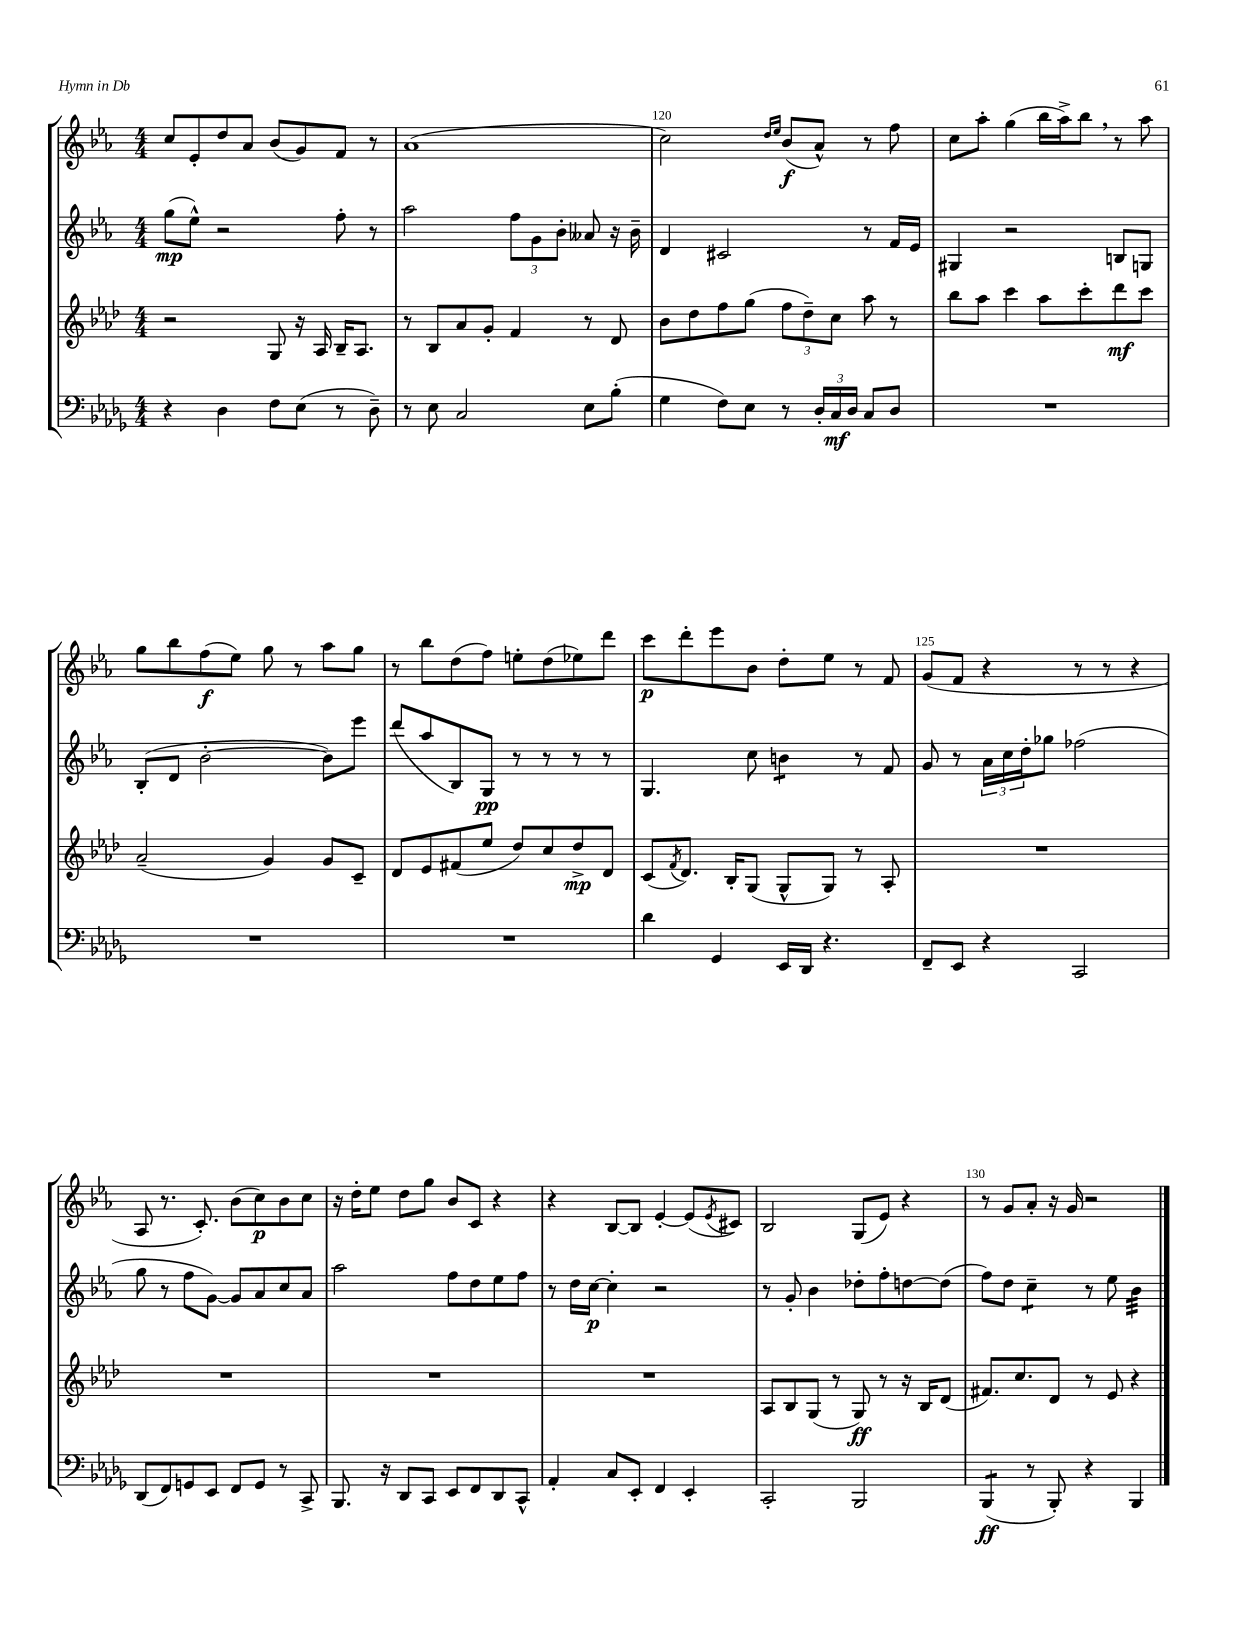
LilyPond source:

<<
\new StaffGroup <<
\new Staff = "s0" {
    \clef treble \key ees \major \numericTimeSignature \time 4/4
    c''8 ees'8-. d''8 aes'8 bes'8( g'8) f'8 r8 |
    aes'1( |
    c''2) \grace { d''16 ees''16 } bes'8\f( aes'8-^) r8 f''8 |
    c''8 aes''8-. g''4( bes''16 aes''16->) bes''8 \breathe r8 aes''8 |
    g''8 bes''8 f''8\f( ees''8) g''8 r8 aes''8 g''8 |
    r8 bes''8 d''8( f''8) e''8-. d''8( ees''8) d'''8 |
    c'''8\p d'''8-. ees'''8 bes'8 d''8-. ees''8 r8 f'8 |
    g'8( f'8 r4 r8 r8 r4 |
    aes8 r8. c'8.-.) bes'8( c''8\p) bes'8 c''8 |
    r16 d''16-. ees''8 d''8 g''8 bes'8 c'8 r4 |
    r4 bes8~ bes8 ees'4~-. ees'8( \acciaccatura { ees'8 } cis'8) |
    bes2 g8( ees'8) r4 |
    r8 g'8 aes'8-. r16 g'16 r2 \bar "|." |
}
\new Staff = "s1" {
    \clef treble \key ees \major \numericTimeSignature \time 4/4
    g''8\mp( ees''8-^) r2 f''8-. r8 |
    aes''2 \tuplet 3/2 { f''8 g'8 bes'8-. } aeses'8 r16 bes'16-- |
    d'4 cis'2 r8 f'16 ees'16 |
    gis4 r2 b8 g8 |
    bes8-.( d'8 bes'2~-. bes'8) ees'''8 |
    d'''8( aes''8 bes8) g8\pp r8 r8 r8 r8 |
    g4. c''8 b'4:8 r8 f'8 |
    g'8 r8 \tuplet 3/2 { aes'16 c''16 d''16-. } ges''8 fes''2( |
    g''8 r8 f''8 g'8~) g'8 aes'8 c''8 aes'8 |
    aes''2 f''8 d''8 ees''8 f''8 |
    r8 d''16 c''16~\p c''4-. r2 |
    r8 g'8-. bes'4 des''8-. f''8-. d''8~ d''8( |
    f''8) d''8 c''4:8-- r8 ees''8 bes'4:32 \bar "|." |
}
\new Staff = "s2" {
    \clef treble \key aes \major \numericTimeSignature \time 4/4
    r2 g8 r16 aes16 bes16-- aes8. |
    r8 bes8 aes'8 g'8-. f'4 r8 des'8 |
    bes'8 des''8 f''8 g''8( \tuplet 3/2 { f''8 des''8--) c''8 } aes''8 r8 |
    bes''8 aes''8 c'''4 aes''8 c'''8-. des'''8\mf c'''8 |
    aes'2--( g'4) g'8 c'8-- |
    des'8 ees'8 fis'8( ees''8 des''8) c''8 des''8->\mp des'8 |
    c'8( \acciaccatura { f'8 } des'8.) bes16-. g8( g8-^ g8) r8 aes8-. |
    R1 |
    R1 |
    R1 |
    R1 |
    aes8 bes8 g8( r8 g8\ff) r8 r16 bes16 des'8( |
    fis'8.) c''8. des'8 r8 ees'8 r4 \bar "|." |
}
\new Staff = "s3" {
    \clef bass \key des \major \numericTimeSignature \time 4/4
    r4 des4 f8 ees8( r8 des8--) |
    r8 ees8 c2 ees8 bes8-.( |
    ges4 f8) ees8 r8 \tuplet 3/2 { des16-. c16\mf des16 } c8 des8 |
    R1 |
    R1 |
    R1 |
    des'4 ges,4 ees,16 des,16 r4. |
    f,8-- ees,8 r4 c,2 |
    des,8( f,8) g,8 ees,8 f,8 g,8 r8 c,8-> |
    bes,,8. r16 des,8 c,8 ees,8 f,8 des,8 c,8-^ |
    aes,4-. c8 ees,8-. f,4 ees,4-. |
    c,2-. bes,,2 |
    bes,,4:8\ff( r8 bes,,8-.) r4 bes,,4 \bar "|." |
}
>>
>>
\layout { \context { \Score currentBarNumber = #118 \override BarNumber.break-visibility = ##(#f #t #t) barNumberVisibility = #(every-nth-bar-number-visible 5) } }
